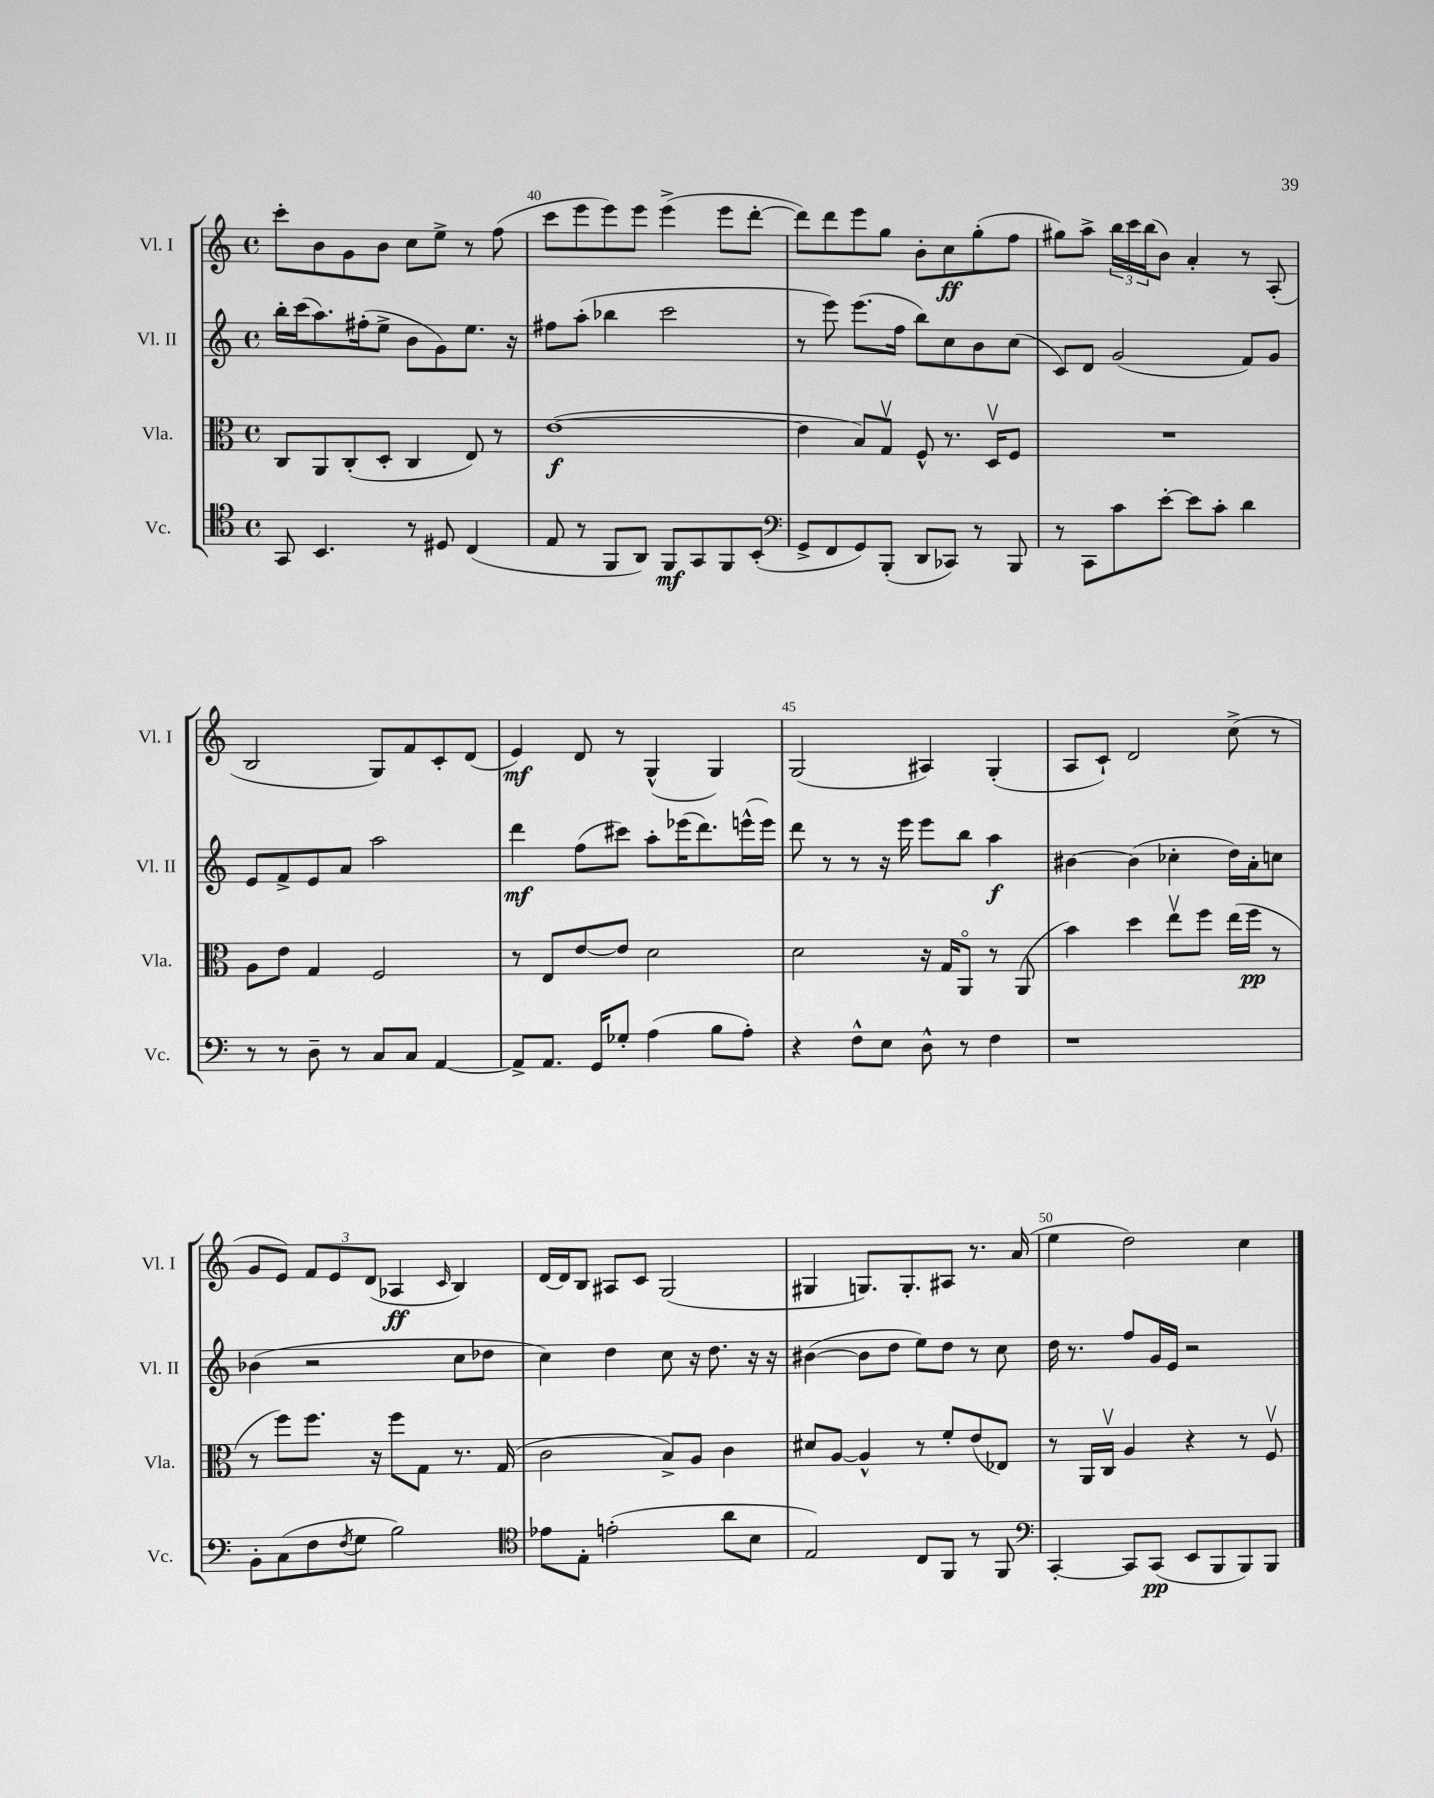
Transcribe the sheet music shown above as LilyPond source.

<<
\new StaffGroup <<
\new Staff = "s0" \with { instrumentName = "Vl. I" shortInstrumentName = "Vl. I" } {
    \clef treble \key c \major \defaultTimeSignature \time 4/4
    c'''8-. b'8 g'8 b'8 c''8 e''8-> r8 f''8( |
    c'''8 e'''8 e'''8) e'''8 e'''4->( e'''8 d'''8~-. |
    d'''8) d'''8 e'''8 g''8 b'8-. c''8\ff g''8-.( f''8 |
    gis''8) a''8-> \tuplet 3/2 { b''16 c'''16 b''16( } b'8) a'4-. r8 a8-.( |
    b2 g8) f'8 c'8-. d'8( |
    e'4\mf) d'8 r8 g4-^( g4) |
    g2( ais4) g4-.( |
    a8 c'8-!) d'2 c''8->( r8 |
    g'8 e'8) \tuplet 3/2 { f'8 e'8 d'8( } aes4\ff \grace { c'16 } b4) |
    d'16~ d'16 b8 ais8 c'8 g2( |
    gis4 g8.) g8.-. ais8 r8. a'16( |
    e''4 d''2) c''4 \bar "|." |
}
\new Staff = "s1" \with { instrumentName = "Vl. II" shortInstrumentName = "Vl. II" } {
    \clef treble \key c \major \defaultTimeSignature \time 4/4
    b''16-. c'''16( a''8.) fis''16-.( e''8-> b'8 g'8) e''8. r16 |
    fis''8 a''8-.( bes''4 c'''2 |
    r8 e'''8) e'''8.( f''16 b''8) c''8 b'8 c''8( |
    c'8) d'8 g'2( f'8) g'8 |
    e'8 f'8-> e'8 a'8 a''2 |
    d'''4\mf f''8( cis'''8) a''8-. ees'''16( d'''8.) e'''16-^( e'''16) |
    d'''8 r8 r8 r16 e'''16 e'''8 b''8 a''4\f |
    bis'4~ bis'4( ces''4-. d''16) a'16-. c''8 |
    bes'4( r2 c''8 des''8 |
    c''4) d''4 c''8 r16 d''8. r16 r16 |
    bis'4~( bis'8 d''8 e''8) d''8 r8 c''8 |
    d''16 r8. f''8 g'16 e'16 r2 \bar "|." |
}
\new Staff = "s2" \with { instrumentName = "Vla." shortInstrumentName = "Vla." } {
    \clef alto \key c \major \defaultTimeSignature \time 4/4
    c8 a,8 c8-.( d8-. c4 e8) r8 |
    e'1~\f( |
    e'4 b8) g8\upbow f8-^ r8. d16\upbow f8 |
    R1 |
    a8 e'8 g4 f2 |
    r8 e8 e'8~ e'8 d'2 |
    d'2 r16 g16 a,8\flageolet r8 a,8( |
    b'4) d''4 e''8\upbow f''8 e''16( f''16\pp r8 |
    r8 f''8) f''8. r16 f''8 g8 r8. g16( |
    c'2 b8->) a8 c'4 |
    dis'8 a8~ a4-^ r8 f'8-. e'8( ees8) |
    r8 a,16 c16\upbow a4 r4 r8 f8\upbow \bar "|." |
}
\new Staff = "s3" \with { instrumentName = "Vc." shortInstrumentName = "Vc." } {
    \clef tenor \key c \major \defaultTimeSignature \time 4/4
    g,8 b,4. r8 dis8 c4( |
    e8 r8 f,8 a,8) f,8\mf g,8 f,8 b,8-.( |
    \clef bass g,8-> f,8 g,8) b,,8-.( d,8 ces,8) r8 b,,8 |
    r8 c,8 c'8 e'8~-. e'8 c'8-. d'4 |
    r8 r8 d8-- r8 c8 c8 a,4~ |
    a,8-> a,8. g,16 ges8-. a4( b8 a8-.) |
    r4 f8-^ e8 d8-^ r8 f4 |
    r1 |
    b,8-. c8( f8 \acciaccatura { f8 } g8 b2) |
    \clef tenor ees'8 e8-. e'2-.( a'8 b8 |
    e2) c8 f,8 r8 f,8 |
    \clef bass c,4~-. c,8 c,8\pp( e,8 b,,8 b,,8) b,,8 \bar "|." |
}
>>
>>
\layout { \context { \Score currentBarNumber = #39 \override BarNumber.break-visibility = ##(#f #t #t) barNumberVisibility = #(every-nth-bar-number-visible 5) } }
